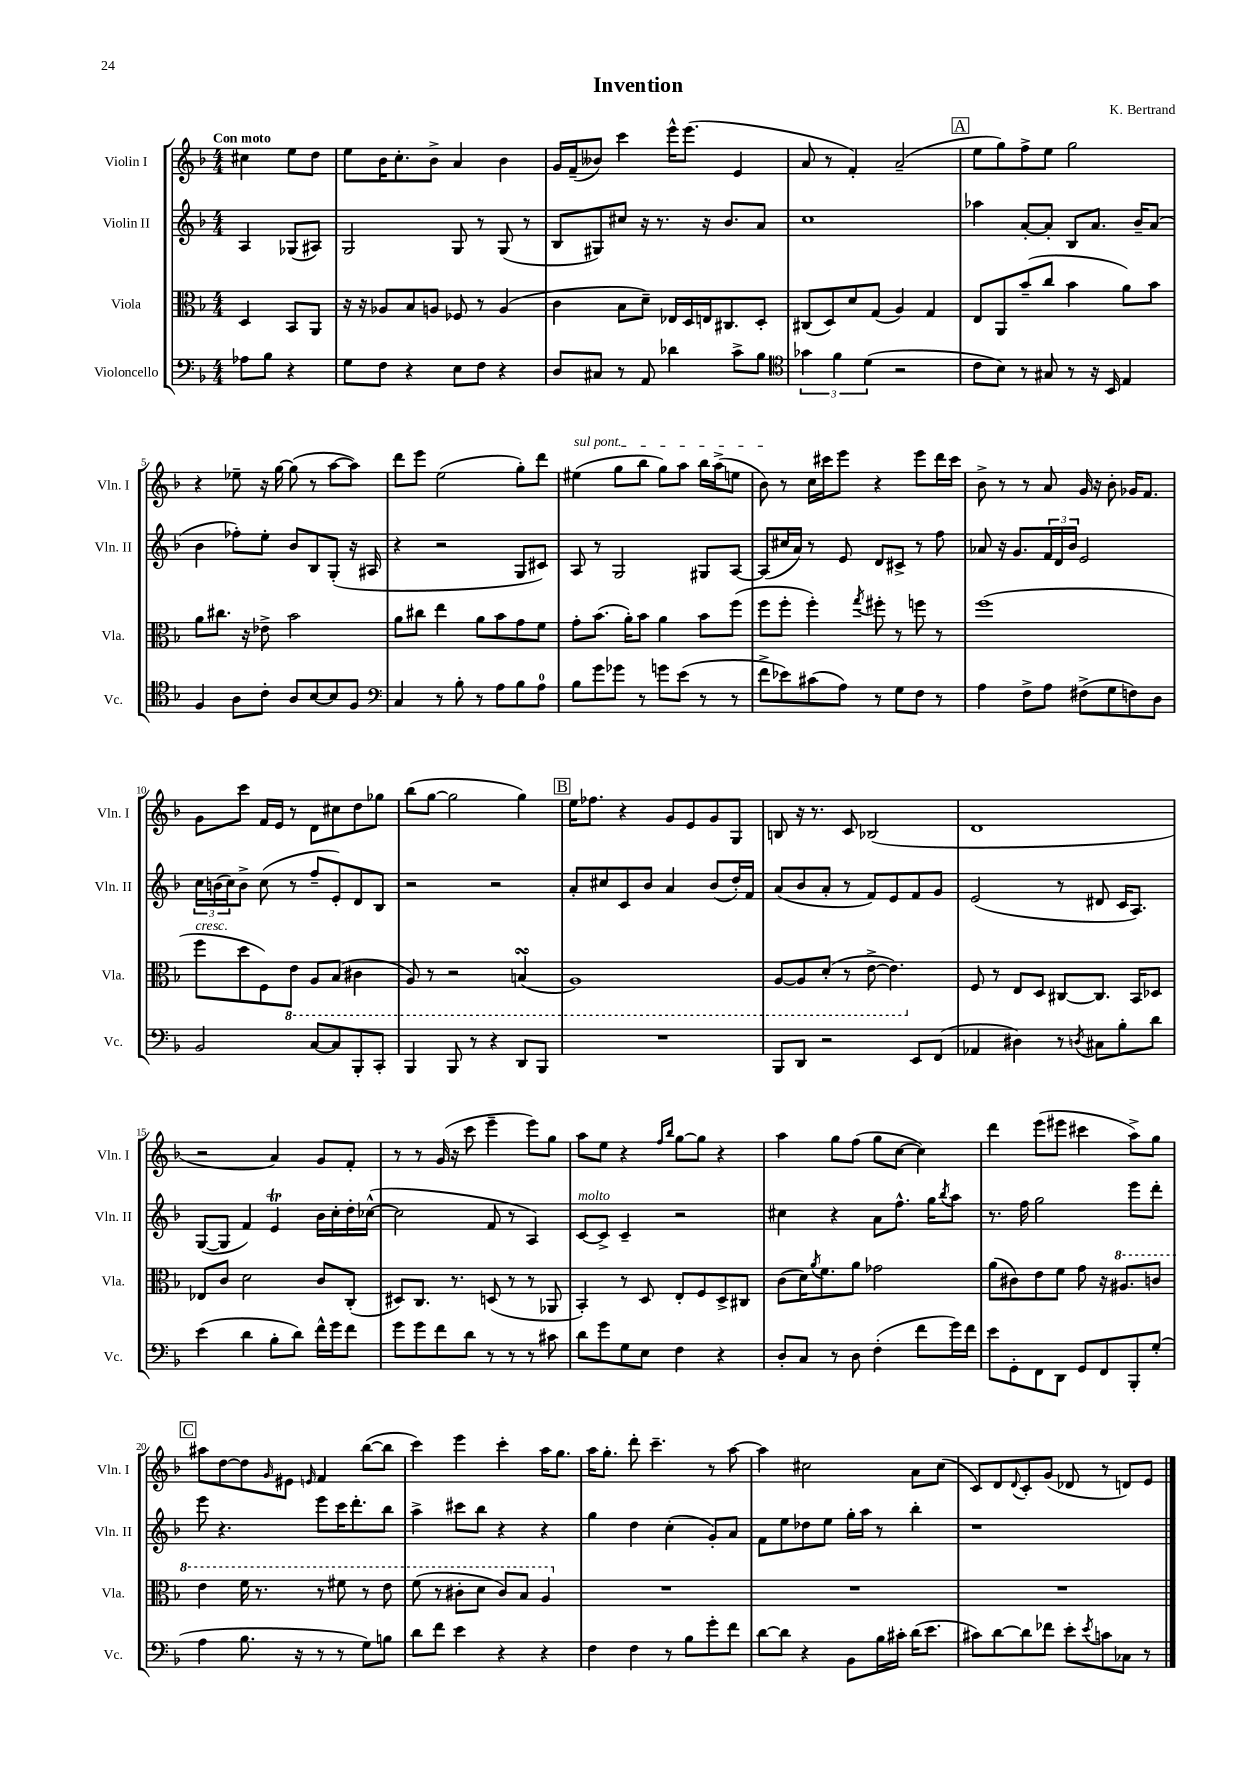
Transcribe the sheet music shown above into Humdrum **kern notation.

**kern	**kern	**kern	**kern
*part4	*part3	*part2	*part1
*staff4	*staff3	*staff2	*staff1
*I"Violoncello	*I"Viola	*I"Violin II	*I"Violin I
*I'Vc.	*I'Vla.	*I'Vln. II	*I'Vln. I
*clefF4	*clefC3	*clefG2	*clefG2
*k[b-]	*k[b-]	*k[b-]	*k[b-]
*M4/4	*M4/4	*M4/4	*M4/4
=	=	=	=
!	!	!	!LO:TX:a:B:t=Con moto
8A-X\L	4D/	4A/	4cc#X\
8B-\J	.	.	.
4r	8BB-/L	(8G-X/L	8ee\L
.	8AA/J	8A#X/J)	8dd\J
=1	=1	=1	=1
8G\L	16r	2G/	8ee\L
.	16r	.	.
8F\J	8A-X/L	.	16b-\K
.	.	.	8.cc'\
4r	8B-/	.	.
.	8An/J	.	8b-^\J
8E\L	8F-X/	8G/	4a/
8F\J	8r	8r	.
4r	(4A/	(8G/	4b-\
.	.	8r	.
=2	=2	=2	=2
8D/L	4c\	8B-/L	16g/LL
.	.	.	(16f~/J
8C#X/J	.	8G#X/)	8b--X/J)
8r	8B-\L	8cc#X/J	4ccc\
8AA/	8d~\J)	16r	.
.	.	8.r	.
4d-X\	16E-X/LL	.	16eee^^\KL
.	16D/	.	(8.eee\J
.	16En/J	16r	.
.	8.C#X/	8.b-/L	.
8c^\L	.	.	4e/
8B-\J	8D'/J	8a/J	.
=3	=3	=3	=3
*clefC4	*	*	*
6g-X\	(8C#X/L	1cc	8a/
.	8D/)	.	8r
6f\	.	.	.
.	8d/	.	4f'/)
(6d\	.	.	.
.	(8G/J	.	.
2r	4A/)	.	(2a~/
.	4G/	.	.
!!LO:REH:place=s1:t=A
=4	=4	=4	=4
8c\L	8E/L	4aa-X\	8ee\L
8B-\J)	8AA/	.	8gg\)
8r	(8b-~/	[8a'/L	8ff^\
8G#X/	8cc/J	8a'/J]	8ee\J
8r	4b-\	8B-/L	2gg\
16r	.	8.a/J	.
16BB-/	.	.	.
4E/	8a\L)	.	.
.	.	16b-~/KL	.
.	8b-\J	(8a/J	.
!!LO:LB:g=z
=5	=5	=5	=5
4F/	8a\L	4b-\	4r
.	8.cc#X\J	.	.
8A\L	.	8ff-X'\L)	8ee-X~\
.	16r	.	.
8c'\J	8e-X^\	8ee'\J	16r
.	.	.	[16gg\
8A/L	2b-\	8b-/L	(8gg\]
[8B-/	.	8B-/	8r
8B-/]	.	(8G'/J	[8aa\L
8F/J	.	16r	8aa\J])
.	.	16A#X/	.
=6	=6	=6	=6
*clefF4	*	*	*
4C/	8a\L	4r	8ddd\L
.	8cc#X\J	.	8eee\J
8r	4ee\	2r	(2ee\
8B-'\	.	.	.
8r	8a\L	.	.
8A\L	8b-\	.	.
8B-\	8g\	8G/L	8gg'\L)
8A\J	8f\J	8c#X/J)	8ddd\J
=7	=7	=7	=7
!	!	!	!LO:TX:a:i:t=sul pont.
8B-\L	8g'\L	8A/	(4ee#X\
8g\	(8.b-\J	8r	.
8g-X\J	.	2G/	8gg\L
.	16a'\KL)	.	.
8r	8b-\J	.	8bb-\J
8gn\L	4a\	.	8gg\L)
(8e\J	.	.	8aa\J
8r	8b-\L	8G#X/L	16bb-\LL
.	.	.	(16aa^\J
8r	(8ff\J	[8A/J	8een\J
=8	=8	=8	=8
8f^\L	8ff\L	(8A/L]	8b-\)
8e-X\)	8ff'\J	16cc#X/L	8r
.	.	16a/JJ)	.
(8c#X\	4ff'\)	8r	16cc\LL
.	.	.	16ccc#X\J
8A\J)	.	8e/	8eee\J
.	8qgg/	.	.
8r	8ff#X'\	8d/L	4r
8G\L	8r	8c#X^/J	.
8F\J	8ffn\	8r	8eee\L
8r	8r	8ff\	16ddd\L
.	.	.	16ccc#\JJ
=9	=9	=9	=9
4A\	(1ff	8a-X/	8b-^\
.	.	16r	8r
.	.	8.g/L	.
8F^\L	.	.	8r
8A\J	.	24f/L	8a/
.	.	24d/	.
.	.	24b-/JJ	.
(8F#X^\L	.	2e/	16g/
.	.	.	16r
8G\	.	.	8b-'\
8Fn\)	.	.	16g-X/KL
.	.	.	8.f/J
8D\J	.	.	.
!!LO:LB:g=z
=10	=10	=10	=10
!	!LO:TX:a:i:t=cresc.	!	!
2BB-/	8ff\L	24cc\LL	8g\L
.	.	(24bn\	.
.	.	24cc\J)	.
.	8dd\	8b^\J	8ccc\J
.	8F\)	(8cc\	16f/LL
.	.	.	16e/JJ
*	*8ba	*	*
.	8E\J	8r	8r
[8C/L	8AA/L	8ff~/L	8d\L
8C/]	(8BB-/J	8e'/)	8cc#X\
8BBB-'/	4C#X\	8d/	8dd\
8CC'/J	.	8B-/J	8gg-X\J
=11	=11	=11	=11
4BBB-/	8AA/)	2r	(8bb-\L
.	8r	.	[8gg\J
8BBB-/	2r	.	2gg\]
8r	.	.	.
4r	.	2r	.
8DD/L	(4BBnsSsS/	.	4gg\)
8BBB-/J	.	.	.
!!LO:REH:place=s1:t=B
=12	=12	=12	=12
1r	1AA)	8a'/L	16ee\KL
.	.	.	8.ff-X\J
.	.	8cc#X/	.
.	.	8c/	4r
.	.	8b-/J	.
.	.	4a/	8g/L
.	.	.	8e/
.	.	(8b-/L	8g/
.	.	16dd'/L)	8G/J
.	.	16f/JJ	.
=13	=13	=13	=13
8BBB-/L	[8AA/L	(8a/L	8Bn/
8DD/J	8AA/]	8b-/	16r
.	.	.	8.r
2r	(8D'/J	8a'/J	.
.	8r	8r	8c/
.	[8E^\	8f/L)	(2B-X/
.	4.E\])	8e/	.
8EE/L	.	8f/	.
(8FF/J	.	8g/J	.
=14	=14	=14	=14
*	*X8ba	*	*
4AA-X/	8F/	(2e/	1d
.	8r	.	.
4D#X\)	8E/L	.	.
.	8D/J	.	.
8r	[8C#X/L	8r	.
8qDn/	.	.	.
8C#X\L	8.C#/J]	8d#X/	.
8B-'\	.	16c/KL	.
.	16BB-/KL	8.A/J)	.
8d\J	8D-X/J	.	.
!!LO:LB:g=z
=15	=15	=15	=15
(4e\	8E-X/L	([8G/L	2r
.	8c/J	8G/J]	.
4d\	2d\	4f/)	.
8B-'\L	.	4et/	4a/)
8d\J)	.	.	.
16f^^\LL	8c/L	16b-\LL	8g/L
16g\J	.	16cc'\	.
8f\J	(8C'/J	16dd'\	8f'/J
.	.	([16cc-X^^\JJ	.
=16	=16	=16	=16
8g\L	8D#X/L)	2cc-\]	8r
8g\	8.C/J	.	8r
8f\	.	.	(16g/
.	8.r	.	16r
8d\J	.	.	8ccc\
8r	(8Dn/	8f/	4eee~\
8r	8r	8r	.
8r	8r	4A/)	8eee\L)
8c#X\	8AA-X/	.	8gg\J
=17	=17	=17	=17
!	!	!LO:TX:a:i:t=molto	!
8d\L	4BB-'/)	[8c/L	8aa\L
8g\	.	8c^/J]	8ee\J
8G\	8r	4c~/	4r
8E\J	8D/	.	.
.	.	.	16qqff/LL
.	.	.	16qqbb-/JJ
4F\	8E'/L	2r	[8gg\L
.	8F/	.	8gg\J]
4r	8D^/	.	4r
.	8C#X/J	.	.
=18	=18	=18	=18
8D'/L	(8c\L	4cc#X\	4aa\
8C/J	16d\K)	.	.
.	8qa/	.	.
.	8.f\	.	.
8r	.	4r	8gg\L
8D\	8a\J	.	(8ff\J
(4F'\	2g-X\	8a\L	8gg\L
.	.	8.ff^^\J	[8cc\J
8f\L	.	.	4cc\])
.	.	16gg\KL	.
.	.	8qbb-/	.
16g\L)	.	8aa\J	.
16f\JJ	.	.	.
=19	=19	=19	=19
8e\L	(8a\L	8.r	4ddd\
8GG'\	8c#X\)	.	.
.	.	16ff\	.
8FF\	8e\	2gg\	(8eee\L
8DD\J	8f\J	.	8eee#X\J
8GG/L	8g\	.	4ccc#X\
8FF/	16r	.	.
*	*8va	*	*
.	8.a#X/L	.	.
8BBB-'/	.	8eee\L	8aa^\L)
(8G'/J	8ccn/J	8ddd'\J	8gg\J
!!LO:LB:g=z
!!LO:REH:place=s1:t=C
=20	=20	=20	=20
4A\	4ee\	8eee\	8aa#X\L
.	.	4.r	[8dd\
8.B-\	16ff\	.	8dd\]
.	8.r	.	.
.	.	.	16qqg/
.	.	.	8e#X\J
16r	.	.	.
.	.	.	16qqen/
8r	8r	8eee\L	4f/
8r	8ff#X\	16ccc\K	.
.	.	8.ddd'\	.
8G\L)	8r	.	([8bb-\L
8Bn\J	8ee\	8bb-\J	8bb-\J]
=21	=21	=21	=21
8d\L	(8ff\	4aa^\	4ccc\)
8f\J	8r	.	.
4e\	8cc#X'\L	8ccc#X\L	4eee\
.	8dd\J	8bb-\J	.
4r	8cc#/L)	4r	4ccc'\
.	8b-/J	.	.
4r	4a/	4r	16aa\KL
.	.	.	8.gg\J
=22	=22	=22	=22
*	*X8va	*	*
4F\	1r	4gg\	16aa\KL
.	.	.	8.gg'\J
4F\	.	4dd\	8ddd'\
.	.	.	4.ccc~\
8r	.	(4cc'\	.
8B-\L	.	.	.
8g'\	.	8g'/L)	8r
8f\J	.	8a/J	[8aa\
=23	=23	=23	=23
[8d\L	1r	8f\L	4aa\]
8d\J]	.	8ee\	.
4r	.	8dd-X\	2cc#X\
.	.	8ee\J	.
8BB-\L	.	16gg'\LL	.
.	.	16aa\JJ	.
16B-\L	.	8r	.
16c#X'\JJ	.	.	.
(16d\KL	.	4bb-'\	8a\L
8.e\J	.	.	.
.	.	.	(8cc#\J
=24	=24	=24	=24
8c#X\L)	1r	1r	8c/L)
[8d\	.	.	8d/
.	.	.	8qqd/
8d\]	.	.	8c'/
8f-X\J	.	.	(8g/J
8e'\L	.	.	8d-X/
8qe/	.	.	.
8cn\	.	.	8r
8C-X\J	.	.	8dn/L)
8r	.	.	8e/J
==	==	==	==
*-	*-	*-	*-
